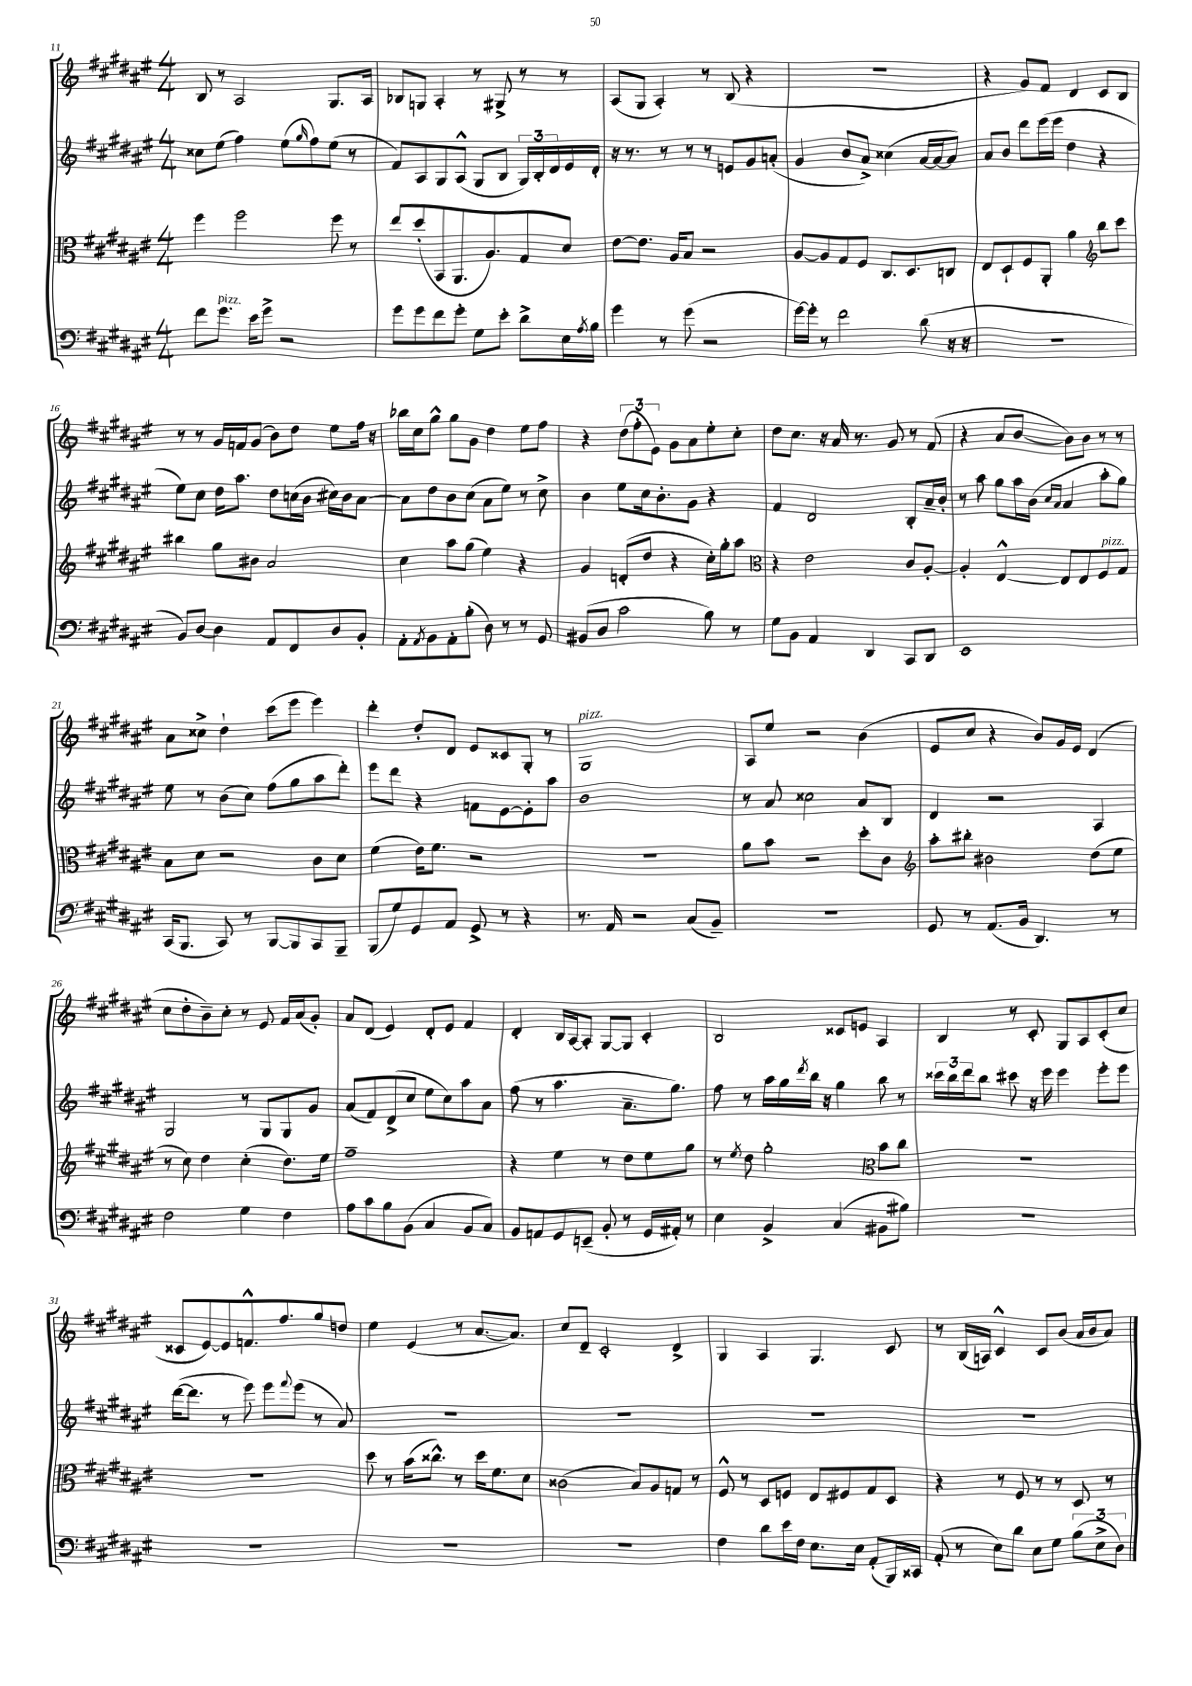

**kern	**kern	**kern	**kern
*staff4	*staff3	*staff2	*staff1
*clefF4	*clefC3	*clefG2	*clefG2
*k[f#c#g#d#a#e#]	*k[f#c#g#d#a#e#]	*k[f#c#g#d#a#e#]	*k[f#c#g#d#a#e#]
*M4/4	*M4/4	*M4/4	*M4/4
8f#	4ff#	8cc##	8B
8.g#	.	(8ee#	8r
.	2ff#	4ff#)	2A#
16e#	.	.	.
8g#^	.	.	.
2r	.	(8ee#	.
.	.	16qqgg#	.
.	.	8ff#)	.
.	8ff#	(8ee#	8.G#
.	8r	8r	.
.	.	.	16A#
=	=	=	=
8g#	8ee#	8f#)	8B-
8g#	(8dd#'	8A#	8G
8f#	8BB	8G#	4A#'
8g#'	8.AA#	(8A#^^	.
8G#	.	8G#	8r
.	8.A#)	.	.
8e#'	.	8B	8G#^
8d#^	8G#	24G#)	8r
.	.	24B'	.
.	.	24d#	.
16E#	8d#	16e#	8r
8qA#	.	.	.
16B	.	16d#'	.
=	=	=	=
4g#	[8e#	16r	(8A#
.	.	8.r	.
.	8.e#]	.	8G#
8r	.	8r	4A#')
.	16A#	.	.
(8g#	8B	8r	.
2r	2r	8r	8r
.	.	8e	(8B
.	.	8g#	4r
.	.	(8a'	.
=	=	=	=
[16g#)	[8A#	4g#	1r
16g#']	.	.	.
8r	8A#]	.	.
2f#	8G#	8b	.
.	8F#	8a#^)	.
.	8.C#	(4cc##	.
.	8.D#	.	.
(8d#	.	[16a#	.
.	.	16a#_	.
16r	8C	8a#])	.
16r	.	.	.
=	=	=	=
1r	8E#	8a#	4r
.	8D#`	8b	.
.	8F#	8ddd#	8g#)
.	8AA#'	(16eee#	8f#
.	.	16eee#	.
.	4a#	4dd#	4d#
*	*clefG2	*	*
.	8bb	4r	8c#
.	8ccc#	.	8B
=	=	=	=
8BB)	4bb#	8ee#)	8r
[8D#	.	8cc#	8r
4D#]	8gg#	16dd#	16g#
.	.	8.aa#	16f
.	8b#	.	(8g#
8AA#	2a#	8dd#	8b)
8FF#	.	(16cc	8dd#
.	.	16b	.
8D#	.	16cc#)	8ee#
.	.	16b	.
8BB'	.	[8a#	16ff#
.	.	.	16r
=	=	=	=
8AA#'	4cc#	8a#]	16bb-
.	.	.	16cc#
8qAA#	.	.	.
8BB	.	8dd#	8gg#^^
8AA#'	8aa#	8b	8gg#
(8B'	(8gg#	(8cc#	8g#
8D#)	4ee#)	8a#	4dd#
8r	.	8ee#)	.
8r	4r	8r	8ee#
8GG#	.	8cc#^	8ff#
=	=	=	=
(8BB#	4g#	4b	4r
8D#	.	.	.
2c#	(8d'	8ee#	(12dd#
.	.	.	12ff#'
.	8dd#	16cc#	.
.	.	.	12e#)
.	.	8.b'	.
.	4r	.	8g#
.	.	8g#	8a#
8B)	16cc#')	4r	8ee#'
.	16gg#'	.	.
8r	8aa#	.	8cc#'
=	=	=	=
*	*clefC3	*	*
8G#	4r	4f#	8dd#
8BB	.	.	8.cc#
4AA#	2e#	2d#	.
.	.	.	16r
.	.	.	16a#
.	.	.	8.r
4DD#	.	.	.
.	.	.	8g#
8CC#	8c#	8B'	8r
8DD#	[8A#'	16a#~	(8f#
.	.	16b'	.
=	=	=	=
1EE#	4A#']	8r	4r
.	.	8aa#	.
.	[4E#^^	8gg#	8a#
.	.	16aa#	[8b
.	.	(16b	.
.	.	16qqcc#	.
.	.	16qqa#	.
.	8E#]	4a#	8b])
.	8E#	.	8b
.	8F#	8aa#'	8r
.	8G#	8gg#)	8r
=	=	=	=
(16CC#	8B	8ee#	8a#
8.BBB	.	.	.
.	8d#	8r	8cc##^
8CC#)	2r	(8b	4dd#`
8r	.	8cc#)	.
[8BBB	.	(8ff#	(8ccc#
8BBB]	.	8gg#	8eee#
8CC#	8c#	8aa#	4eee#)
8BBB~	8d#	8ddd#')	.
=	=	=	=
(8BBB	(4f#	8eee#	4ddd#'
8G#)	.	8ddd#	.
8GG#	16e#)	4r	8dd#'
.	8.f#	.	.
8AA#	.	.	8d#
8GG#^	2r	8f	8e#
8r	.	[8e#	8c##
4r	.	8e#']	8G#'
.	.	8aa#	8r
=	=	=	=
8.r	1r	1b	1G#
16AA#	.	.	.
2r	.	.	.
(8C#	.	.	.
8BB~)	.	.	.
=	=	=	=
1r	8a#	8r	8A#
.	8b	8a#	8ee#
.	2r	2cc##	2r
.	8dd#'	8a#	(4b
.	8c#	8B	.
=	=	=	=
*	*clefG2	*	*
8GG#	8aa#'	4d#	8e#
8r	8bb#'	.	8cc#
(8.AA#	2b#	2r	4r
16BB	.	.	.
4.DD#)	.	.	8b)
.	.	.	16g#
.	.	.	16e#
.	(8dd#	4A#	(4d#
8r	8ee#	.	.
=	=	=	=
2F#	8r	2G#	8cc#
.	8cc#)	.	8dd#'
.	4dd#	.	8b~)
.	.	.	8cc#'
4G#	(4cc#'	8r	8r
.	.	8G#	8e#
4F#	8.dd#)	8G#	16f#
.	.	.	(16a#
.	.	8g#	8g#')
.	16ee#	.	.
=	=	=	=
8A#	1ff#~	(8a#	8a#
8c#	.	8f#)	(8d#
8B	.	(8d#^	4e#)
(8BB	.	8cc#	.
4C#	.	8ee#	8d#'
.	.	8cc#)	8e#
8BB	.	8aa#	4f#
8C#)	.	8a#	.
=	=	=	=
8BB	4r	(8ff#	4d#'
8AA	.	8r	.
8GG#	4ee#	4.aa#	16B
.	.	.	[16A#
(8EE~	.	.	8A#']
8BB'	8r	.	[8G#
8r	8dd#	8.a#~	8G#]
16GG#	8ee#	.	4c#'
16AA#')	.	8.gg#)	.
8r	8gg#	.	.
=	=	=	=
4E#	8r	8ff#	2B
.	8qee#	.	.
.	8dd#	8r	.
4BB^	2gg#'	16aa#	.
.	.	16gg#	.
.	.	8qddd#	.
.	.	16bb	.
.	.	16r	.
(4C#	.	4gg#	8c##
.	.	.	8e
*	*clefC3	*	*
8BB#	8b	8bb	4A#
8B#)	8cc#	8r	.
=	=	=	=
1r	1r	24ccc##	4B
.	.	24bb	.
.	.	24ddd#	.
.	.	8bb	.
.	.	8ccc#	8r
.	.	16r	8c#'
.	.	16eee#	.
.	.	4eee#	8G#
.	.	.	8A#
.	.	8eee#'	(8c#'
.	.	8eee#	8cc#
=	=	=	=
1r	1r	([16ddd#	8c##
.	.	8.ddd#]	.
.	.	.	[8e#)
.	.	8r	8e#]
.	.	8eee#)	8.f^^
.	.	8eee#	.
.	.	.	8.ff#
.	.	8qqfff#	.
.	.	(8eee#	.
.	.	8r	8gg#
.	.	8a#)	8dd
=	=	=	=
1r	8dd#	1r	4ee#
.	8r	.	.
.	(16b	.	(4e#
.	8.cc##^^)	.	.
.	8r	.	8r
.	16dd#	.	[8.a#
.	8.f#	.	.
.	.	.	8.a#])
.	8d#	.	.
=	=	=	=
1r	(2c##	1r	8cc#
.	.	.	8d#~
.	.	.	2c#'
.	8B)	.	.
.	8A#	.	.
.	8G	.	4d#^
.	8r	.	.
=	=	=	=
4F#	8F#^^	1r	4G#
.	8r	.	.
8d#	8D#	.	4A#
16e#	8F	.	.
16F#	.	.	.
8.E#	8E#	.	4.G#
.	8F#	.	.
16E#	.	.	.
(8AA#'	8G#	.	.
16BBB)	8D#	.	8c#
16CC##	.	.	.
=	=	=	=
(8AA#'	4r	1r	8r
8r	.	.	(16B
.	.	.	16A)
8E#)	8r	.	4c#^^
8d#	8F#	.	.
8E#	8r	.	8c#
8G#	8r	.	(8b
(12B	8D#	.	16a#
.	.	.	16b
12E#^	.	.	.
.	8r	.	8a#)
12D#)	.	.	.
==	==	==	==
*-	*-	*-	*-
